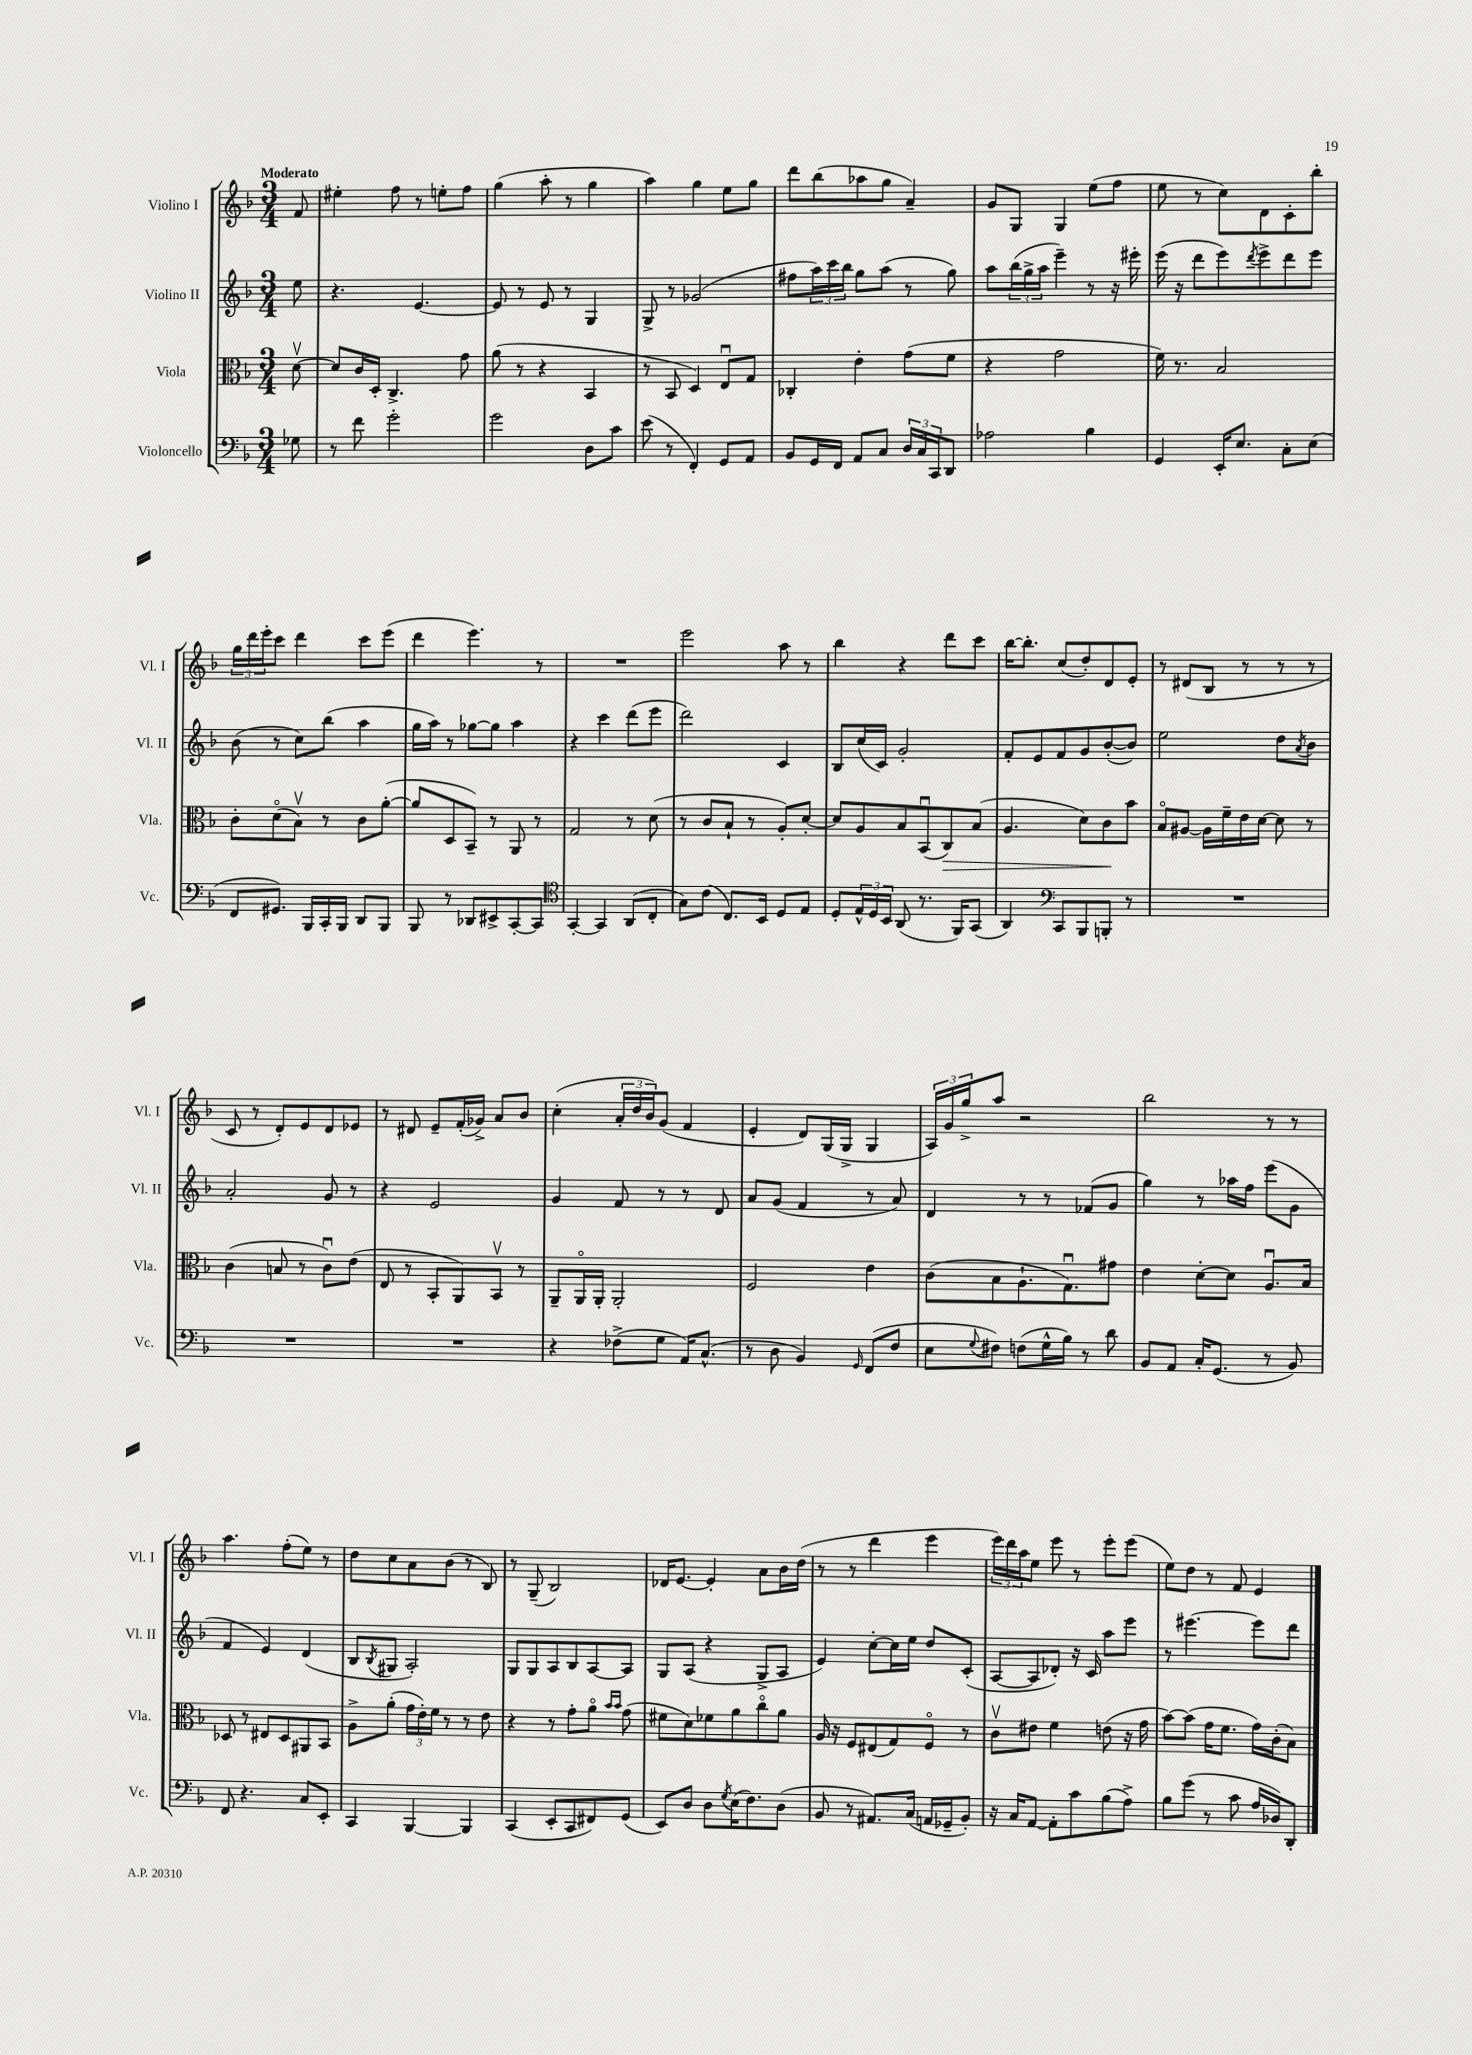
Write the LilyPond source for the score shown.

<<
\new StaffGroup <<
\new Staff = "s0" \with { instrumentName = "Violino I" shortInstrumentName = "Vl. I" } {
    \clef treble \key f \major \numericTimeSignature \time 3/4 \partial 8 \tempo "Moderato"
    f'8 |
    eis''4-. f''8 r8 e''8-. f''8 |
    g''4( a''8-. r8 g''4 |
    a''4) g''4 e''8 g''8 |
    d'''8 bes''8( aes''8 g''8 a'4--) |
    g'8 g8 g4 e''8( f''8 |
    e''8 r8 c''8) d'8 c'8-. bes''8-. |
    \tuplet 3/2 { g''16 d'''16 e'''16-. } c'''8 d'''4 c'''8 e'''8( |
    d'''4 e'''4.) r8 |
    R2. |
    e'''2 a''8 r8 |
    bes''4 r4 d'''8 c'''8 |
    bes''16~ bes''8.-. c''8( d''8-.) d'8 e'8-. |
    r8 dis'8( bes8 r8 r8 r8 |
    c'8 r8 d'8-.) e'8 d'8 ees'8 |
    r8 dis'8 e'8-- f'16-.( ges'16->) a'8 bes'8 |
    c''4-.( \tuplet 3/2 { a'16-. d''16 bes'16) } g'8( f'4 |
    e'4-. d'8) g16( g16-> g4 |
    \tuplet 3/2 { a16) g'16 g''16-> } a''8 r2 |
    bes''2 r8 r8 |
    a''4. f''8-.( e''8) r8 |
    d''8 c''8 a'8 bes'8( r8 bes8) |
    r8 g8--( bes2) |
    des'16 e'8.~ e'4-. a'8 bes'16 d''16( |
    r8 r8 d'''4 e'''4 |
    \tuplet 3/2 { e'''16) d'''16 a''16 } e''8 e'''8 r8 e'''8-. e'''8( |
    e''8) d''8 r8 f'8 e'4 \bar "|." |
}
\new Staff = "s1" \with { instrumentName = "Violino II" shortInstrumentName = "Vl. II" } {
    \clef treble \key f \major \numericTimeSignature \time 3/4 \partial 8
    e''8 |
    r4. e'4.~ |
    e'8 r8 e'8 r8 g4 |
    g8-> r8 ges'2( |
    fis''8 \tuplet 3/2 { a''16) c'''16 bes''16 } g''8 a''8( r8 g''8) |
    a''8 \tuplet 3/2 { bes''16( g''16-> a''16 } e'''4--) r8 r16 eis'''16-. |
    e'''16( r16 d'''8 e'''8) \acciaccatura { d'''8 } e'''8-> d'''8 e'''8 |
    bes'8( r8 c''8) bes''8( a''4 |
    g''16 a''16) r8 ges''8~ ges''8 a''4 |
    r4 c'''4 d'''8( e'''8 |
    d'''2) c'4 |
    bes8 c''16( c'16) g'2-. |
    f'8-. e'8 f'8 g'8 bes'8~-.( bes'8) |
    e''2 d''8 \acciaccatura { a'8 } bes'8 |
    a'2-. g'8 r8 |
    r4 e'2 |
    g'4 f'8 r8 r8 d'8 |
    a'8 g'8( f'4 r8 a'8) |
    d'4 r8 r8 fes'8( g'8 |
    g''4) r8 aes''16 f''16 e'''8( g'8 |
    f'4 e'4) d'4( |
    bes8 \acciaccatura { bes8 } gis8 a2-.) |
    g8 g8 a8 bes8 a8~ a8 |
    g8 a8( r4 g8-> a8 |
    e'4) c''8~-. c''16 e''16 d''8 c'8-.( |
    a8~ a8 des'8-.) r16 c'16 a''8 e'''8 |
    r8 eis'''4.~ eis'''8 d'''8 \bar "|." |
}
\new Staff = "s2" \with { instrumentName = "Viola" shortInstrumentName = "Vla." } {
    \clef alto \key f \major \numericTimeSignature \time 3/4 \partial 8
    d'8~\upbow |
    d'8 c'16 d16-. c4.-> g'8 |
    a'8( r8 r4 bes,4 |
    r8 bes,8 d4) e8\downbow g8 |
    ces4-. e'4-. g'8( f'8 |
    r4 g'2 |
    f'16) r8. bes2 |
    c'8-. d'8\flageolet( bes8\upbow) r8 c'8 a'8~-.( |
    a'8 d8 bes,8--) r8 a,8 r8 |
    g2 r8 d'8( |
    r8 c'8 bes8-! r8 a8-.) d'8~-. |
    d'8 a8 bes8 bes,8\downbow( c8\>) bes8( |
    a4. d'8) c'8\! bes'8 |
    bes8\flageolet ais8~ ais16 f'16-- e'16 d'16~ d'8 r8 |
    c'4( b8 r8 c'8\downbow) e'8( |
    e8 r8 bes,8-. a,8) bes,8\upbow r8 |
    a,8-- a,16\flageolet a,16-. a,2-. |
    f2 e'4 |
    c'8( bes8 a8.-! g8.\downbow) gis'8 |
    e'4 d'8~-. d'8 a8.\downbow bes16 |
    des8 r8 eis8 des8 ais,8 bes,8 |
    a8-> a'8-.( \tuplet 3/2 { g'16 e'16-.) f'16 } r8 r8 e'8 |
    r4 r8 g'8-. a'8\flageolet \grace { bes'16 bes'16 } g'8( |
    fis'8 d'8) fes'8 a'8 c''8\flageolet a'8 |
    a16 r16 f8 eis8( g8) f8\flageolet r8 |
    c'8\upbow eis'8 f'4 e'8( r16 g'16 |
    bes'8~) bes'8( g'16 f'8. g'16) c'16-.( bes8) \bar "|." |
}
\new Staff = "s3" \with { instrumentName = "Violoncello" shortInstrumentName = "Vc." } {
    \clef bass \key f \major \numericTimeSignature \time 3/4 \partial 8
    ges8 |
    r8 f'8 g'2-. |
    g'2 d8 c'8 |
    e'8( r8 f,4-.) g,8 a,8 |
    bes,8 g,16 f,16 a,8 c8 \tuplet 3/2 { d16 c16 c,16 } d,8 |
    aes2 bes4 |
    g,4 e,16-. e8. c8-. e8( |
    f,8 gis,8.) bes,,16 c,16-. bes,,16 d,8 bes,,8 |
    bes,,8 r8 des,8 eis,8-> c,8~-. c,8 |
    \clef tenor g,4~-. g,4 a,8( c8-. |
    g8) c'8( c8.) bes,16 d8 e8 |
    d8-. \tuplet 3/2 { e16-^ d16 bes,16 } a,8( r8. f,16) g,8( |
    a,4) \clef bass c,8 bes,,8 b,,8-. r8 |
    R2. |
    R2. |
    R2. |
    r4 fes8->( g8 a,16) c8.-^( |
    r8 d8 bes,4) \grace { g,16 } f,8( f8 |
    e8 \appoggiatura { g8 } fis8) f8( g16-^ bes16) r8 d'8 |
    bes,8 a,8 c16-. g,8.( r8 bes,8) |
    f,8 r4. c8 e,8-. |
    c,4 bes,,4~ bes,,4 |
    c,4( e,8-. c,8 fis,8) g,8( |
    e,8) d8 d8 \acciaccatura { g8 } e16( f8.) d8( |
    bes,8 r8 ais,8.) c16( a,16 ges,16-- bes,8-.) |
    r16 c16 a,8~ a,8-. c'8 bes8( a8->) |
    bes8 g'8( r8 c'8 a16 des16) d,8-. \bar "|." |
}
>>
>>
\layout { \context { \Score \remove "Bar_number_engraver" } }
